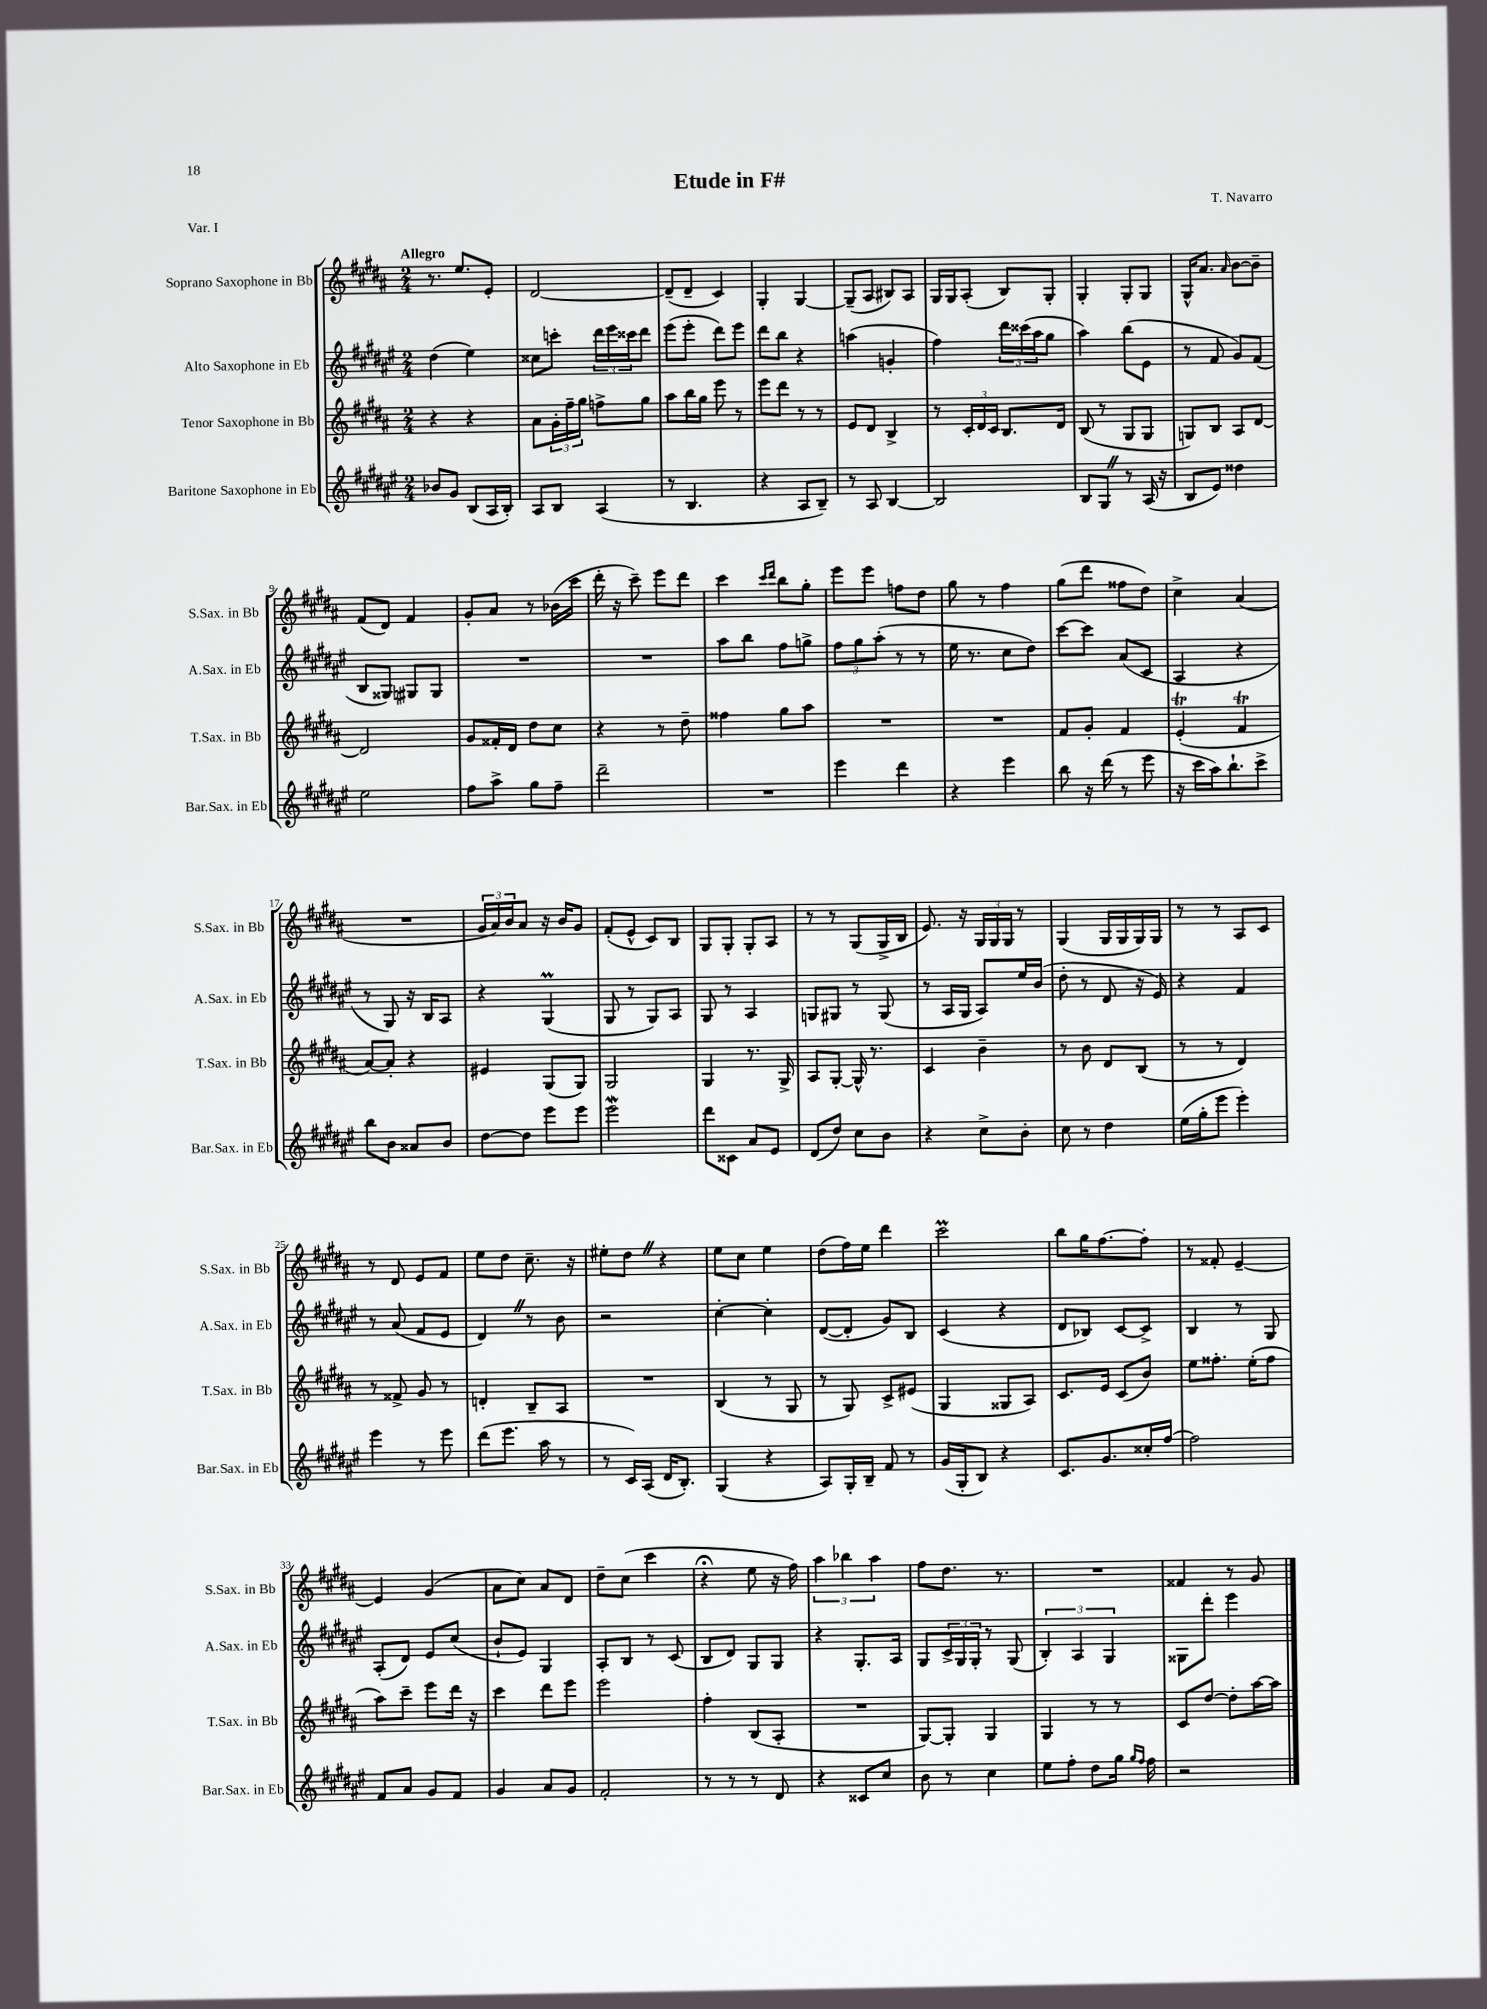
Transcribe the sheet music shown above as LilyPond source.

\header { title = "Etude in F#" composer = "T. Navarro" piece = "Var. I" }
<<
\new StaffGroup <<
\new Staff = "s0" \with { instrumentName = "Soprano Saxophone in Bb" shortInstrumentName = "S.Sax. in Bb" } {
    \clef treble \key b \major \numericTimeSignature \time 2/4 \tempo "Allegro"
    r8. e''8. e'8-. |
    dis'2~ |
    dis'8--( dis'8-- cis'4) |
    gis4-. gis4~ |
    gis8--( ais8 bis8) ais8 |
    gis16 gis16 ais8-.( b8) gis8-. |
    gis4-. gis8-. gis8 |
    gis16-^ ais'8. \grace { ais'16 } b'8~ b'8-- |
    fis'8( dis'8) fis'4 |
    gis'8-. ais'8 r8 bes'16( cis'''16 |
    dis'''16-. r16 cis'''8--) e'''8 dis'''8 |
    cis'''4 \grace { cis'''16 dis'''16 } b''8 gis''8-. |
    e'''8 e'''8 f''8 dis''8 |
    gis''8 r8 fis''4 |
    gis''8( dis'''8 fisis''8 dis''8) |
    cis''4-> ais'4( |
    R2 |
    \tuplet 3/2 { gis'16 ais'16) b'16 } ais'8 r16 b'16 gis'8 |
    fis'8-.( e'8-^ cis'8) b8 |
    gis8 gis8-. gis8-. ais8 |
    r8 r8 gis8( gis16-> b16 |
    e'8.) r16 \tuplet 3/2 { gis16 gis16 gis16 } r8 |
    gis4( gis16 gis16 gis16) gis16 |
    r8 r8 ais8 cis'8 |
    r8 dis'8 e'8 fis'8 |
    e''8 dis''8 cis''8.-- r16 |
    eis''8-. dis''8 \once \override BreathingSign.text = \markup { \musicglyph "scripts.caesura.straight" } \breathe r4 |
    e''8 cis''8 e''4 |
    dis''8( fis''16) e''16 dis'''4 |
    cis'''2\prall |
    b''8 gis''16 fis''8.~ fis''8-. |
    r8 fisis'8-. e'4~-- |
    e'4 gis'4( |
    ais'8 cis''8) ais'8 dis'8 |
    dis''8-- cis''8( cis'''4 |
    r4\fermata e''8 r16 fis''16) |
    \tuplet 3/2 { ais''4 bes''4 ais''4 } |
    fis''8 dis''8. r8. |
    R2 |
    fisis'4 r8 gis'8 \bar "|." |
}
\new Staff = "s1" \with { instrumentName = "Alto Saxophone in Eb" shortInstrumentName = "A.Sax. in Eb" } {
    \clef treble \key fis \major \numericTimeSignature \time 2/4
    dis''4( eis''4) |
    cisis''8 c'''8-. \tuplet 3/2 { dis'''16 eis'''16 cisis'''16 } dis'''8 |
    eis'''8( eis'''8-. dis'''8) eis'''8 |
    dis'''8 b''8 r4 |
    a''4( g'4-. |
    fis''4) \tuplet 3/2 { dis'''16 cisis'''16( ais''16 } gis''8 |
    ais''4) b''8( eis'8 |
    r8 fis'8 gis'8) fis'8( |
    b8 gisis8) gis8 gis8 |
    R2 |
    R2 |
    ais''8 b''8 fis''8 g''8-> |
    \tuplet 3/2 { fis''8 gis''8 ais''8-.( } r8 r8 |
    eis''16 r8. cis''8 dis''8) |
    cis'''8~ cis'''8 ais'8( cis'8 |
    ais4 r4 |
    r8 gis8) r16 b16 ais8 |
    r4 gis4\prall( |
    gis8 r8 gis8) ais8 |
    gis8 r8 ais4 |
    g8 gis8 r8 gis8( |
    r8 ais16 gis16 ais8) eis''16 b'16( |
    dis''8-. r8 dis'8 r16 eis'16) |
    r4 fis'4 |
    r8 ais'8( fis'8 eis'8 |
    dis'4) \once \override BreathingSign.text = \markup { \musicglyph "scripts.caesura.straight" } \breathe r8 b'8 |
    r2 |
    cis''4~-. cis''4-. |
    dis'8~( dis'8-. gis'8) b8 |
    cis'4( r4 |
    dis'8 bes8) cis'8~ cis'8-> |
    b4 r8 gis8 |
    ais8-.( dis'8) eis'8 cis''8( |
    b'8-! eis'8) gis4 |
    ais8-. b8 r8 cis'8( |
    b8 dis'8) gis8 gis8 |
    r4 gis8.-. ais16 |
    gis8 \tuplet 3/2 { cis'16-> gis16 gis16-. } r8 gis8( |
    \tuplet 3/2 { b4-.) ais4 gis4 } |
    gisis8 dis'''8-. eis'''4 \bar "|." |
}
\new Staff = "s2" \with { instrumentName = "Tenor Saxophone in Bb" shortInstrumentName = "T.Sax. in Bb" } {
    \clef treble \key b \major \numericTimeSignature \time 2/4
    r4 r4 |
    ais'8 \tuplet 3/2 { gis'16-. fis''16-- gis''16 } f''8-> gis''8 |
    ais''8 b''16 gis''16 e'''8 r8 |
    e'''8 dis'''8 r8 r8 |
    e'8 dis'8 b4-> |
    r8 \tuplet 3/2 { cis'16-. dis'16 cis'16 } b8. dis'16 |
    b8( r8 gis8 gis8 |
    g8) b8 ais8 dis'8~ |
    dis'2 |
    gis'8 fisis'16-. dis'16 dis''8 cis''8 |
    r4 r8 dis''8-- |
    fisis''4 gis''8 ais''8 |
    R2 |
    R2 |
    fis'8 gis'8-. fis'4 |
    e'4-.\trill( fis'4\trill |
    ais'8~) ais'8-. r4 |
    eis'4 gis8( gis8) |
    gis2 |
    gis4 r8. gis16-> |
    ais8 gis8~-. gis16-^ r8. |
    cis'4 b'4-- |
    r8 b'8 dis'8 b8( |
    r8 r8 dis'4) |
    r8 fisis'8-> gis'8 r8 |
    d'4-. b8-- ais8 |
    R2 |
    b4( r8 gis8 |
    r8 gis8) cis'8-> eis'8( |
    gis4 gisis8 ais8) |
    cis'8. e'16 cis'8( b'8) |
    e''8 fisis''8.-. e''16-.( fisis''8 |
    ais''8) cis'''8-- e'''8 dis'''16 r16 |
    cis'''4 dis'''8 e'''8 |
    e'''2 |
    fis''4-. b8( ais8-. |
    R2 |
    gis8~) gis8-. gis4 |
    gis4 r8 r8 |
    cis'8 dis''8~ dis''8-. ais''16~ ais''16 \bar "|." |
}
\new Staff = "s3" \with { instrumentName = "Baritone Saxophone in Eb" shortInstrumentName = "Bar.Sax. in Eb" } {
    \clef treble \key fis \major \numericTimeSignature \time 2/4
    bes'8 gis'8 b8( ais16 b16-.) |
    ais8 b8 ais4( |
    r8 b4. |
    r4 ais8 b8--) |
    r8 ais8 b4~ |
    b2 |
    b8 gis8 \once \override BreathingSign.text = \markup { \musicglyph "scripts.caesura.straight" } \breathe r8 ais16( r16 |
    b8 eis'8) disis''4 |
    eis''2 |
    fis''8 ais''8-> gis''8 fis''8-- |
    dis'''2-- |
    R2 |
    eis'''4 dis'''4 |
    r4 eis'''4 |
    b''8 r16 dis'''16( r8 eis'''8 |
    r16 cis'''16 ais''16) b''8.-! cis'''8-> |
    b''8 b'8 aisis'8 b'8 |
    dis''8~ dis''8 eis'''8 eis'''8 |
    eis'''2\mordent |
    dis'''8 cisis'8 ais'8 eis'8 |
    dis'8( dis''8) cis''8 b'8 |
    r4 cis''8-> b'8-. |
    cis''8 r8 dis''4 |
    eis''16( gis''16-. eis'''8 eis'''4-.) |
    eis'''4 r8 eis'''8 |
    dis'''8( eis'''8. ais''16 r8 |
    r8 cis'16) ais16( dis'16 b8.-.) |
    gis4( r4 |
    ais8) gis16-. b16-- fis'8 r8 |
    gis'16( gis16-. b8) r4 |
    cis'8. gis'8. cisis''16-. fis''16~ |
    fis''2 |
    fis'8 ais'8 gis'8 fis'8 |
    gis'4 ais'8 gis'8 |
    fis'2-. |
    r8 r8 r8 dis'8 |
    r4 cisis'8 cis''8 |
    b'8 r8 cis''4 |
    eis''8 fis''8-. dis''8 gis''16 \grace { gis''16 fis''16 } fis''16 |
    r2 \bar "|." |
}
>>
>>
